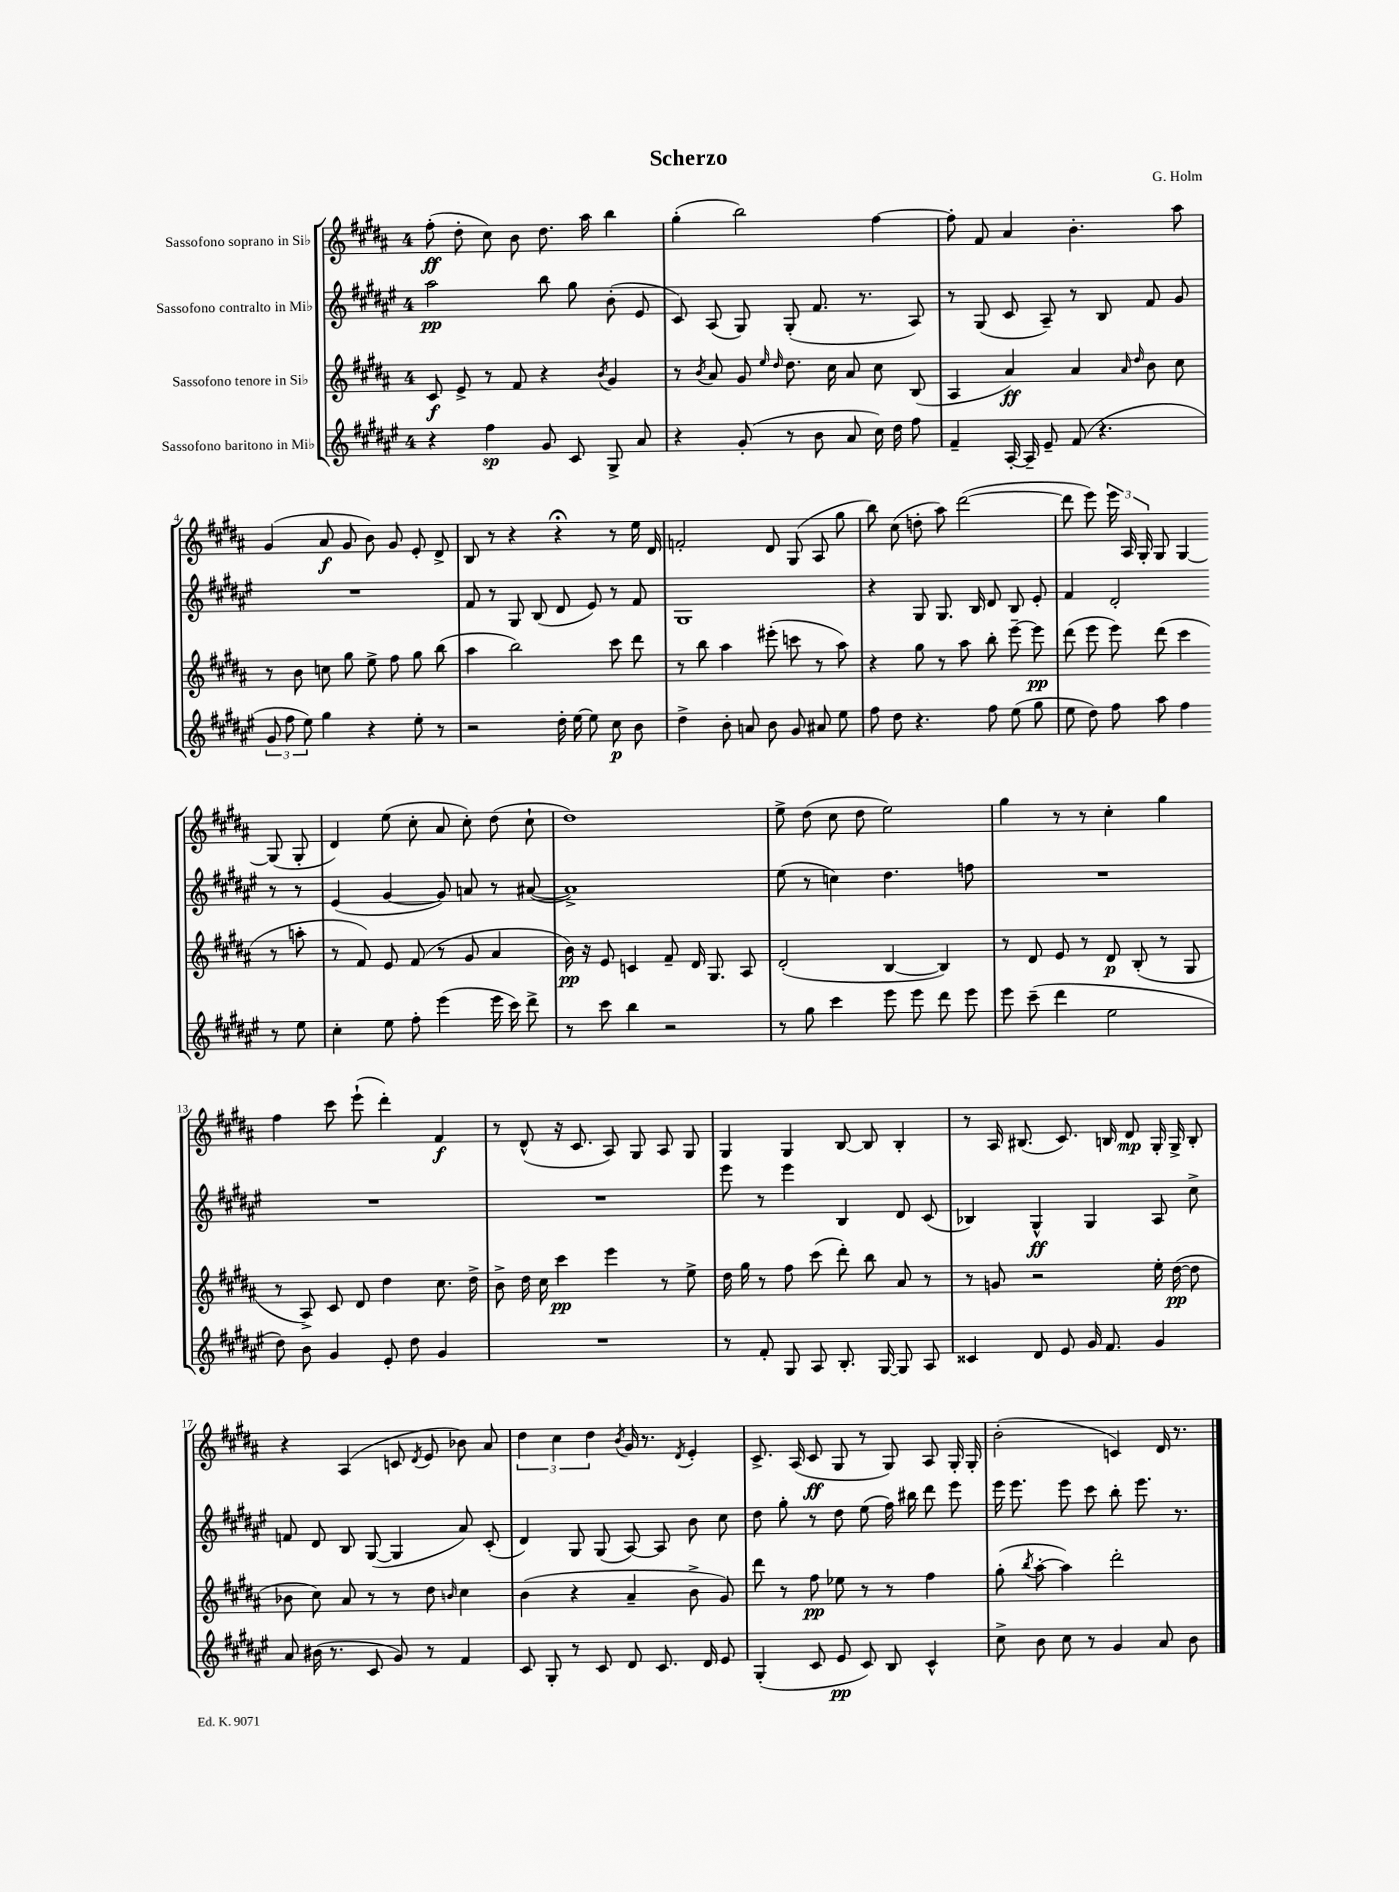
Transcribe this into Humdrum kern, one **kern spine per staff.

**kern	**kern	**kern	**kern
*staff4	*staff3	*staff2	*staff1
*clefG2	*clefG2	*clefG2	*clefG2
*k[f#c#g#d#a#e#]	*k[f#c#g#d#a#]	*k[f#c#g#d#a#e#]	*k[f#c#g#d#a#]
*M4/4	*M4/4	*M4/4	*M4/4
4r	8c#	2aa#	(8ff#'
.	8e^	.	8dd#'
4ff#	8r	.	8cc#)
.	8f#	.	8b
8g#	4r	8bb	8.dd#
8c#	.	8gg#	.
.	.	.	16aa#
.	8qb	.	.
8G#^	4g#	(8b'	4bb
8a#	.	8e#	.
=	=	=	=
4r	8r	8c#)	(4gg#'
.	8qb	.	.
.	8a#	(8A#	.
(8g#'	8g#	8G#)	2bb)
.	16qqee	.	.
.	16qqdd#	.	.
8r	8.dd#	(8G#'	.
8b	.	8.f#	.
.	16cc#	.	.
8a#	8a#	.	.
.	.	8.r	.
16cc#)	8cc#	.	[4ff#
16dd#	.	.	.
8ff#	(8B	8A#)	.
=	=	=	=
4f#~	4A#	8r	8ff#']
.	.	(8G#	8f#
[16A#'	4a#)	8c#	4a#
16A#~]	.	.	.
8e#~	.	8A#~)	.
(8f#	4a#	8r	4.b'
4.r	.	8B	.
.	16qqa#	.	.
.	16qqdd#	.	.
.	8b	8f#	.
.	8cc#	8g#	8aa#
=	=	=	=
12g#	8r	1r	(4g#
12ff#	.	.	.
.	8b	.	.
12ee#)	.	.	.
4gg#	8cc	.	8a#
.	8gg#	.	8g#
4r	8ee^	.	8b)
.	8ff#	.	8g#
8ee#'	8gg#	.	8e'
8r	(8bb	.	8d#^
=	=	=	=
2r	4aa#	8f#	8B
.	.	8r	8r
.	2bb)	8G#	4r
.	.	(8B	.
16dd#'	.	8d#	4r;
[16ee#	.	.	.
8ee#]	.	8e#)	.
8cc#	8ccc#	8r	8r
8b	8ddd#	8f#	16ee
.	.	.	16d#
=	=	=	=
4dd#^	8r	1G#	2f'
.	8bb	.	.
8b'	4aa#	.	.
8a	.	.	.
8b	(8eee#'	.	8d#
8g#	8ccc	.	(8G#
8a#	8r	.	8A#
8ee#	8aa#)	.	8gg#
=	=	=	=
8ff#	4r	4r	8bb)
8dd#	.	.	(8cc#
4.r	8gg#	8G#	8dd'
.	8r	8.G#	8aa#)
.	8aa#	.	([2ddd#
.	.	16B	.
8ff#	8bb'	8d#	.
(8ee#	[8eee~	8B	.
8gg#	8eee]	8e#'	.
=	=	=	=
8ee#	(8ddd#	4f#	8ddd#]
8dd#)	8eee	.	8eee)
8ff#	8eee)	2d#'	24eee
.	.	.	24A#
.	.	.	24G#'
8aa#	(8ddd#	.	8G#
4ff#	4ccc#	.	[4G#
8r	8r	8r	(8G#]
8ee#	8aa'	8r	8G#'
=	=	=	=
4cc#'	8r	(4e#	4d#)
.	8f#)	.	.
8ee#	8e	[4g#	(8ee
8ff#'	(8f#	.	8cc#'
(4eee#	8r	8g#])	8a#
.	8g#	8a	8cc#')
16eee#	4a#	8r	(8dd#
16ccc#)	.	.	.
8ddd#^	.	([8a#	8cc#`
=	=	=	=
8r	16b)	1a#^])	1dd#)
.	16r	.	.
8ccc#	8e	.	.
4bb	4c	.	.
2r	8f#~	.	.
.	16d#	.	.
.	8.G#	.	.
.	8A#	.	.
=	=	=	=
8r	(2d#'	(8ee#	8ee^
8gg#	.	8r	(8dd#
4ccc#	.	4cc)	8cc#
.	.	.	8dd#
8eee#	[4B	4.dd#	2ee)
8eee#	.	.	.
8ddd#	4B])	.	.
8eee#	.	8ff	.
=	=	=	=
8eee#	8r	1r	4gg#
(8ccc#~	8d#	.	.
4ddd#	8e	.	8r
.	8r	.	8r
2ee#	8d#	.	4cc#'
.	(8B'	.	.
.	8r	.	4gg#
.	8G#	.	.
=	=	=	=
8dd#)	8r	1r	4ff#
8b	8A#^)	.	.
4g#	8c#	.	8ccc#
.	8d#	.	(8eee`
8e#'	4dd#	.	4ddd#')
8dd#	.	.	.
4g#	8.cc#	.	4f#
.	16dd#^	.	.
=	=	=	=
1r	8b^	1r	8r
.	16dd#	.	(8d#^^
.	16cc#	.	.
.	4ccc#	.	16r
.	.	.	8.c#
.	4eee	.	8A#)
.	.	.	8G#
.	8r	.	8A#
.	8ee^	.	8G#
=	=	=	=
8r	16dd#	8eee#	4G#
.	16gg#	.	.
8f#'	8r	8r	.
8G#	8ff#	4eee#	4G#
8A#	(8ccc#	.	.
8.B'	8ddd#')	4B	[8B
.	8bb	.	8B]
[16G#	.	.	.
8G#]	8a#	8d#	4B'
8A#	8r	(8c#	.
=	=	=	=
4c##	8r	4B-)	8r
.	8g	.	16A#
.	.	.	(8.B#
8d#	2r	4G#^^	.
8e#	.	.	8.c#)
16g#	.	4G#	.
8.f#	.	.	16B
.	.	.	8d#
4g#	16ee'	8A#	16G#'
.	([16dd#	.	16G#^
.	8dd#]	8cc#^	8B'
=	=	=	=
8a#	8b-	8f	4r
(16b#	8cc#)	8d#	.
8.r	.	.	.
.	8a#	8B	(4A#
8c#	8r	([8G#	.
8g#)	8r	4G#]	8c
.	.	.	8qd#
8r	8dd#	.	8e
.	16qqb	.	.
4f#	4cc#	8a#)	8b-)
.	.	(8c#'	8a#
=	=	=	=
8c#	(4b	4d#)	6dd#
8G#'	.	.	.
.	.	.	6cc#
8r	4r	8G#	.
.	.	.	6dd#
8c#	.	(8G#	.
.	.	.	8qb
8d#	4a#~	[8A#)	16g#
.	.	.	8.r
8.c#	.	8A#]	.
.	.	.	8qd#
.	8b^	8b	4e'
16d#	.	.	.
8e#	8g#)	8cc#	.
=	=	=	=
(4G#'	8ddd#	8dd#	8.c#^
.	8r	8gg#'	.
.	.	.	(16A#
8c#	8ff#	8r	8c#
8e#	8ee-	8dd#	8G#
8c#)	8r	(8ee#	8r
8B	8r	16ff#)	8G#)
.	.	16bb#	.
4c#^^	4ff#	8ddd#	8A#
.	.	8eee#	16G#'
.	.	.	16G#'
=	=	=	=
8cc#^	(8gg#'	16eee#	(2b'
.	.	8.eee#	.
.	8qbb	.	.
8b	[8aa#'	.	.
8cc#	4aa#])	8eee#	.
8r	.	8ccc#	.
4g#	2ddd#'	8bb'	4c)
.	.	8.eee#	.
8a#	.	.	16d#
.	.	8.r	8.r
8b	.	.	.
==	==	==	==
*-	*-	*-	*-
